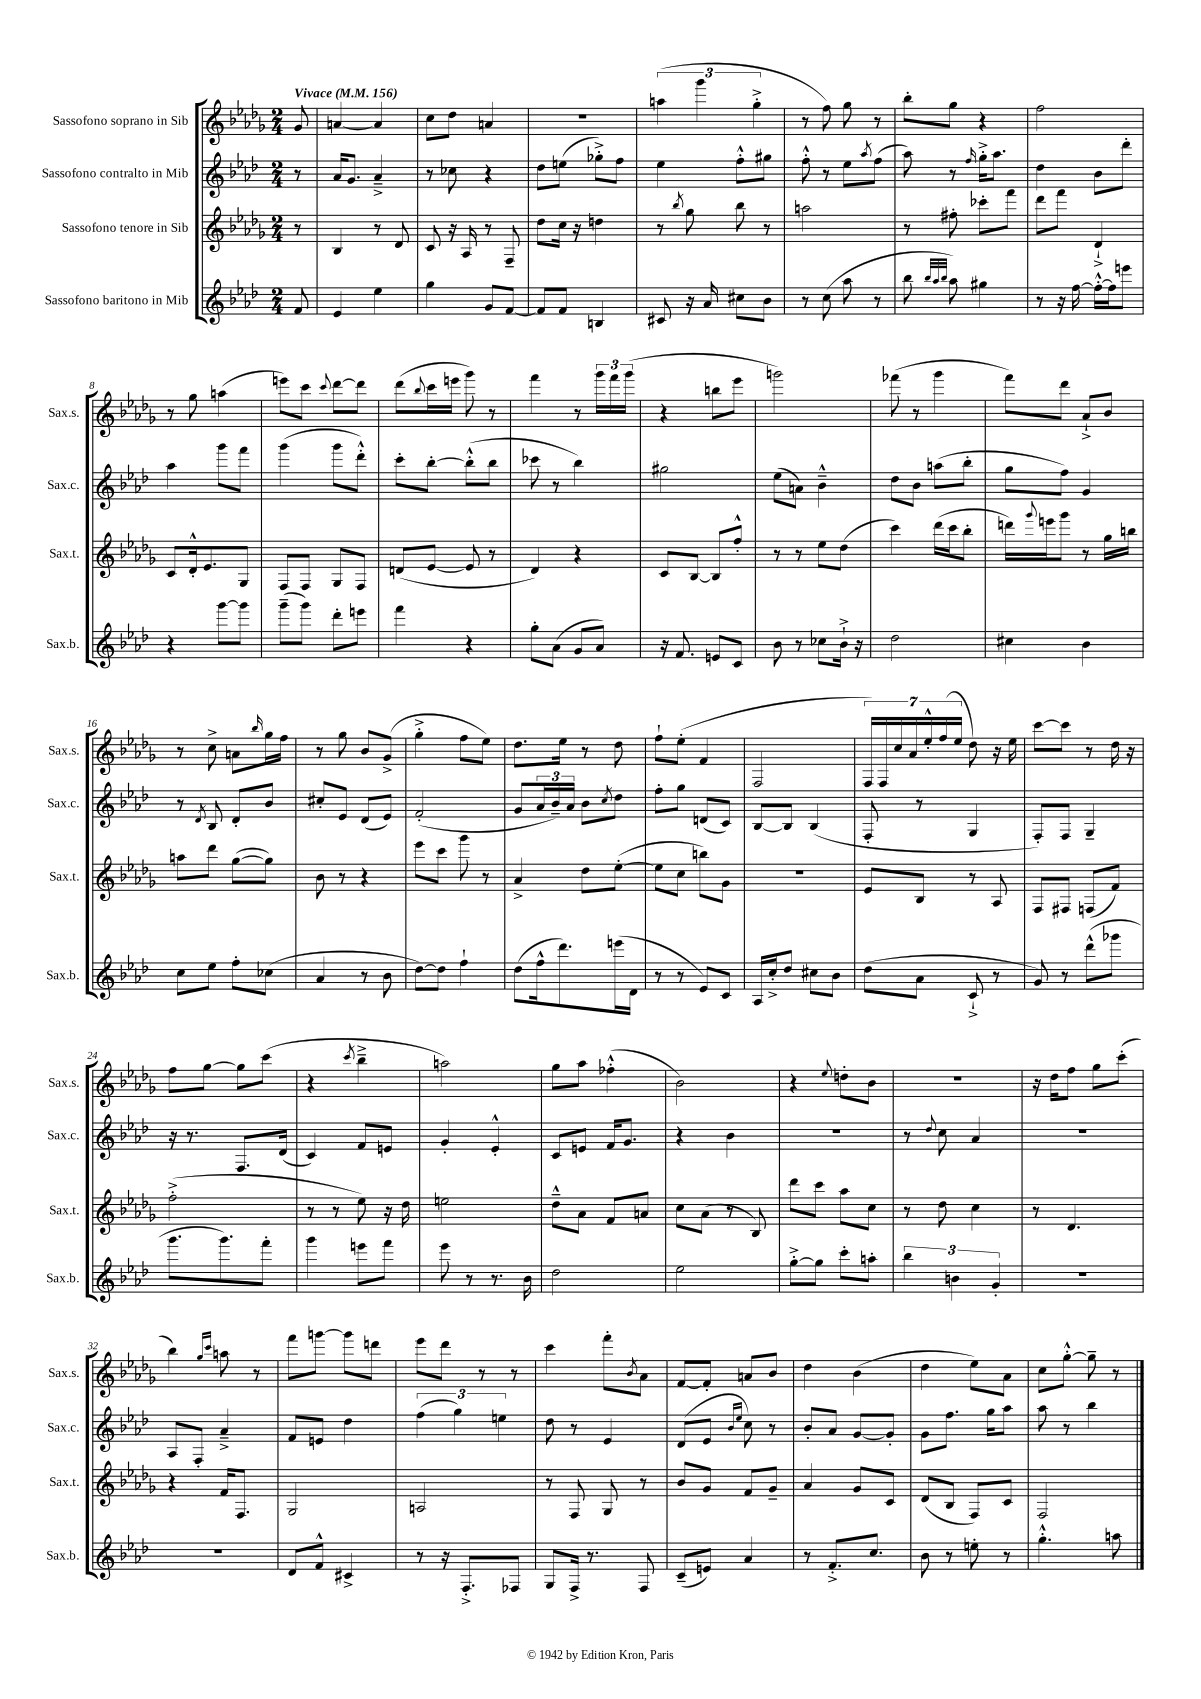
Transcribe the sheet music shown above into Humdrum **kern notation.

**kern	**kern	**kern	**kern
*part4	*part3	*part2	*part1
*staff4	*staff3	*staff2	*staff1
*I"Sassofono baritono in Mib	*I"Sassofono tenore in Sib	*I"Sassofono contralto in Mib	*I"Sassofono soprano in Sib
*I'Sax.b.	*I'Sax.t.	*I'Sax.c.	*I'Sax.s.
*clefG2	*clefG2	*clefG2	*clefG2
*k[b-e-a-d-]	*k[b-e-a-d-g-]	*k[b-e-a-d-]	*k[b-e-a-d-g-]
*M2/4	*M2/4	*M2/4	*M2/4
*MM156	*MM156	*MM156	*MM156
=	=	=	=
!	!	!	!LO:TX:a:B:t=Vivace
8f/	8r	8r	8g-/
=1	=1	=1	=1
4e-/	4B-/	16a-/KL	[4an/
.	.	8.g/J	.
4ee-\	8r	4a-~^/	4a/]
.	8d-/	.	.
=2	=2	=2	=2
4gg\	8c/	8r	8cc\L
.	16r	8cc-X\	8dd-\J
.	16A-/	.	.
8g/L	8r	4r	4an/
[8f/J	8F~/	.	.
=3	=3	=3	=3
8f/L]	8dd-\L	8dd-\L	2r
8f/J	16cc\Jk	(8een\J	.
.	16r	.	.
4Bn/	4ddn\	8gg-X'^\L)	.
.	.	8ff\J	.
=4	=4	=4	=4
8c#X/	8r	4ee-\	(6aan\
.	8qbb-/	.	.
16r	8gg-\	.	.
.	.	.	6ggg-\
16a-/	.	.	.
8cc#X\L	8bb-\	8ff'^^\L	.
.	.	.	6gg-'^\
8b-\J	8r	8gg#X\J	.
=5	=5	=5	=5
8r	2aan\	8ff'^^\	8r
(8cc\	.	8r	8ff\)
8aa-\	.	8ee-\L	8gg-\
.	.	8qaa-/	.
8r	.	(8ff\J	8r
=6	=6	=6	=6
8bb-\	8r	8aa-\)	8bb-'\L
32qqbb-/LLL	.	.	.
32qqaa-/	.	.	.
32qqbb-/JJJ	.	.	.
8aa-\)	8ff#X'\	8r	8gg-\J
.	.	16qqff/	.
4gg#X\	8ccc-X'\L	16gg'^\KL	4r
.	.	8.aa-\J	.
.	8fff\J	.	.
=7	=7	=7	=7
8r	8ddd-\L	4dd-\	2ff\
16r	8fff\J	.	.
[16ff\	.	.	.
16ff'^^\LL_	4d-`^/	8b-\L	.
16ff\J]	.	.	.
8eeen\J	.	8ddd-'\J	.
!!LO:LB:g=z
=8	=8	=8	=8
4r	8c/L	4aa-\	8r
.	16d-'^^/k	.	8gg-\
.	8.e-/	.	.
[8ggg\L	.	8ggg\L	(4aan\
8ggg\J]	8G-/J	8fff\J	.
=9	=9	=9	=9
(8ggg~\L	8F/L	(4ggg\	8eeen\L)
8ggg\J)	8F/J	.	8ccc\J
.	.	.	8qqccc/
8ddd-'\L	8G-/L	8ggg\L	[8ddd-\L
8eeen\J	8F/J	8ddd-'^^\J)	8ddd-\J]
=10	=10	=10	=10
4fff\	(8dn/L	8ccc'\L	(8ddd-\L
.	.	.	8qqbb-/
.	[8e-/J	[8bb-'\J	16ccc\L
.	.	.	16eeen\JJ
4r	8e-/]	(8bb-'^^\L]	8ggg-\)
.	8r	8bb-\J	8r
=11	=11	=11	=11
8gg'\L	4d-/)	8ccc-X\	4fff\
(8a-\J	.	8r	.
8g/L	4r	4bb-\)	8r
8a-/J)	.	.	24ggg-\LL
.	.	.	24fff\
.	.	.	(24ggg-\JJ
=12	=12	=12	=12
16r	8c/L	2gg#X\	4r
8.f/	.	.	.
.	[8B-/J	.	.
8en/L	8B-/L]	.	8bbn\L
8c/J	8ff'^^/J	.	8eee-\J
=13	=13	=13	=13
8b-\	8r	(8ee-\L	2gggn\)
8r	8r	8an\J)	.
8cc-X\L	8ee-\L	4b-~^^\	.
16b-`^\Jk	(8dd-\J	.	.
16r	.	.	.
=14	=14	=14	=14
2dd-\	4ccc\)	8dd-\L	(8fff-X\
.	.	8b-\J	8r
.	(16ddd-\LL	(8aan\L	4ggg-\
.	16ccc\J	.	.
.	8bb-'\J	8bb-'\J	.
=15	=15	=15	=15
4cc#X\	16dddn\LL)	8gg\L	8fff\L)
.	8qqggg-/	.	.
.	16eeen\J	.	.
.	8ggg-\J	8ff\J)	8ddd-\J
4b-\	8r	4g/	8a-`^/L
.	16gg-\LL	.	8b-/J
.	16bbn\JJ	.	.
!!LO:LB:g=z
=16	=16	=16	=16
8cc\L	8aan\L	8r	8r
.	.	8qd-/	.
8ee-\J	8ddd-\J	8B-/	8cc^\
8ff'\L	([8gg-\L	8d-'/L	8an\L
.	.	.	16qqbb-/
(8cc-X\J	8gg-\J])	8b-/J	16gg-\L
.	.	.	16ff\JJ
=17	=17	=17	=17
4a-/	8b-\	8cc#X'/L	8r
.	8r	8e-/J	8gg-\
8r	4r	(8d-/L	8b-/L
8b-\	.	8e-/J)	(8g-^/J
=18	=18	=18	=18
[8dd-\L)	8eee-\L	(2f'/	4gg-'^\
8dd-\J]	8ccc\J	.	.
4ff`\	8ggg-\	.	8ff\L
.	8r	.	8ee-\J)
=19	=19	=19	=19
(8dd-\L	4a-^/	8g/L	8.dd-\L
16ff^^\k	.	24a-/L	.
.	.	24b-~/)	.
8.ddd-\)	.	.	16ee-\Jk
.	.	24a-/JJ	.
.	8dd-\L	8b-\L	8r
.	.	8qcc/	.
(16eeen\L	([8ee-'\J	8dd-\J	8dd-\
16d-\JJ	.	.	.
=20	=20	=20	=20
8r	8ee-\L]	8ff'\L	8ff`\L
8r	8cc\J	8gg\J	(8ee-'\J
8e-/L)	8bbn\L)	(8dn/L	4f/
8c/J	8g-\J	8c/J)	.
=21	=21	=21	=21
16A-/LL	2r	[8B-/L	2F/
16cc'^/J	.	.	.
8dd-/J	.	8B-/J]	.
8cc#X\L	.	(4B-/	.
8b-\J	.	.	.
=22	=22	=22	=22
(8dd-\L	8e-/L	8F'/	28F/LL)
.	.	.	28F/
.	.	.	28cc/
.	.	.	28a-/
8a-\J	8B-/J	8r	.
.	.	.	28ee-'^^/
.	.	.	(28ff/
.	.	.	28ee-/JJ
8c`^/	8r	4G/	8dd-\)
8r	8A-/	.	16r
.	.	.	16ee-\
=23	=23	=23	=23
8g/)	8F/L	8F'/L)	[8ccc\L
8r	8F#X/J	8F/J	8ccc\J]
(8ddd-^^\L	(8Fn/L	4G~/	8r
8ggg-X\J	8f/J)	.	16dd-\
.	.	.	16r
!!LO:LB:g=z
=24	=24	=24	=24
8.ggg\L	(2ff'^\	16r	8ff\L
.	.	8.r	.
.	.	.	[8gg-\J
8.ggg\)	.	.	.
.	.	8.F/L	8gg-\L]
8fff'\J	.	.	(8ccc\J
.	.	(16d-/Jk	.
=25	=25	=25	=25
4ggg\	8r	4c/)	4r
.	8r	.	.
.	.	.	8qccc/
8eeen\L	8ee-\)	8f/L	4bb-~^\
8fff\J	16r	8en/J	.
.	16dd-\	.	.
=26	=26	=26	=26
8eee-\	2een\	4g'/	2aan\)
8r	.	.	.
8.r	.	4e-'^^/	.
16b-\	.	.	.
=27	=27	=27	=27
2dd-\	8dd-~^^\L	8c/L	8gg-\L
.	8a-\J	8en/J	8aa-\J
.	8f/L	16f/KL	(4ff-X'^^\
.	.	8.g/J	.
.	8an/J	.	.
=28	=28	=28	=28
2ee-\	8cc\L	4r	2b-\)
.	(8a-\J	.	.
.	8r	4b-\	.
.	8B-/)	.	.
=29	=29	=29	=29
[8gg'^\L	8ddd-\L	2r	4r
8gg\J]	8ccc\J	.	.
.	.	.	8qqee-/
8ccc'\L	8aa-\L	.	8ddn'\L
8aan'\J	8cc\J	.	8b-\J
=30	=30	=30	=30
6bb-\	8r	8r	2r
.	.	8qqdd-/	.
.	8dd-\	8cc\	.
6bn\	.	.	.
.	4cc\	4a-/	.
6g'/	.	.	.
=31	=31	=31	=31
2r	8r	2r	16r
.	.	.	16dd-\KL
.	4.d-/	.	8ff\J
.	.	.	8gg-\L
.	.	.	(8ccc'\J
!!LO:LB:g=z
=32	=32	=32	=32
2r	4r	8A-/L	4bb-\)
.	.	8F'/J	.
.	.	.	16qqgg-/LL
.	.	.	16qqccc/JJ
.	16f/KL	4a-~^/	8aan\
.	8.F/J	.	.
.	.	.	8r
=33	=33	=33	=33
8d-/L	2G-/	8f/L	8fff\L
8f^^/J	.	8en/J	[8gggn\J
4c#X^/	.	4dd-\	8ggg\L]
.	.	.	8dddn\J
=34	=34	=34	=34
8r	2An/	(6ff\	8eee-\L
16r	.	.	8ddd-\J
.	.	6gg\)	.
8.F'^/L	.	.	.
.	.	.	8r
.	.	6een\	.
8F-X/J	.	.	8r
=35	=35	=35	=35
8G/L	8r	8dd-\	4ccc\
16F^/Jk	8F/	8r	.
8.r	.	.	.
.	8G-/	4e-/	8fff'\L
.	.	.	8qb-/
8F/	8r	.	8a-\J
=36	=36	=36	=36
(8c~/L	8b-/L	(8d-/L	[8f/L
8en/J)	8g-/J	8e-/J	8f'/J]
.	.	16qqb-/LL	.
.	.	16qqee-/JJ	.
4a-/	8f/L	8cc\)	8an/L
.	8g-~/J	8r	8b-/J
=37	=37	=37	=37
8r	4a-/	8b-'/L	4dd-\
8.f'^/L	.	8a-/J	.
.	8g-/L	[8g/L	(4b-\
8.cc/J	.	.	.
.	8c/J	8g'/J]	.
=38	=38	=38	=38
8b-\	(8d-/L	8g\L	4dd-\
8r	8B-/J	8.ff\J	.
8een'\	8F/L)	.	8ee-\L)
.	.	16gg\KL	.
8r	8c/J	8aa-\J	8a-\J
=39	=39	=39	=39
4.gg'^^\	2F/	8aa-\	8cc\L
.	.	8r	[8gg-'^^\J
.	.	4bb-\	8gg-~\]
8aan\	.	.	8r
==	==	==	==
*-	*-	*-	*-
